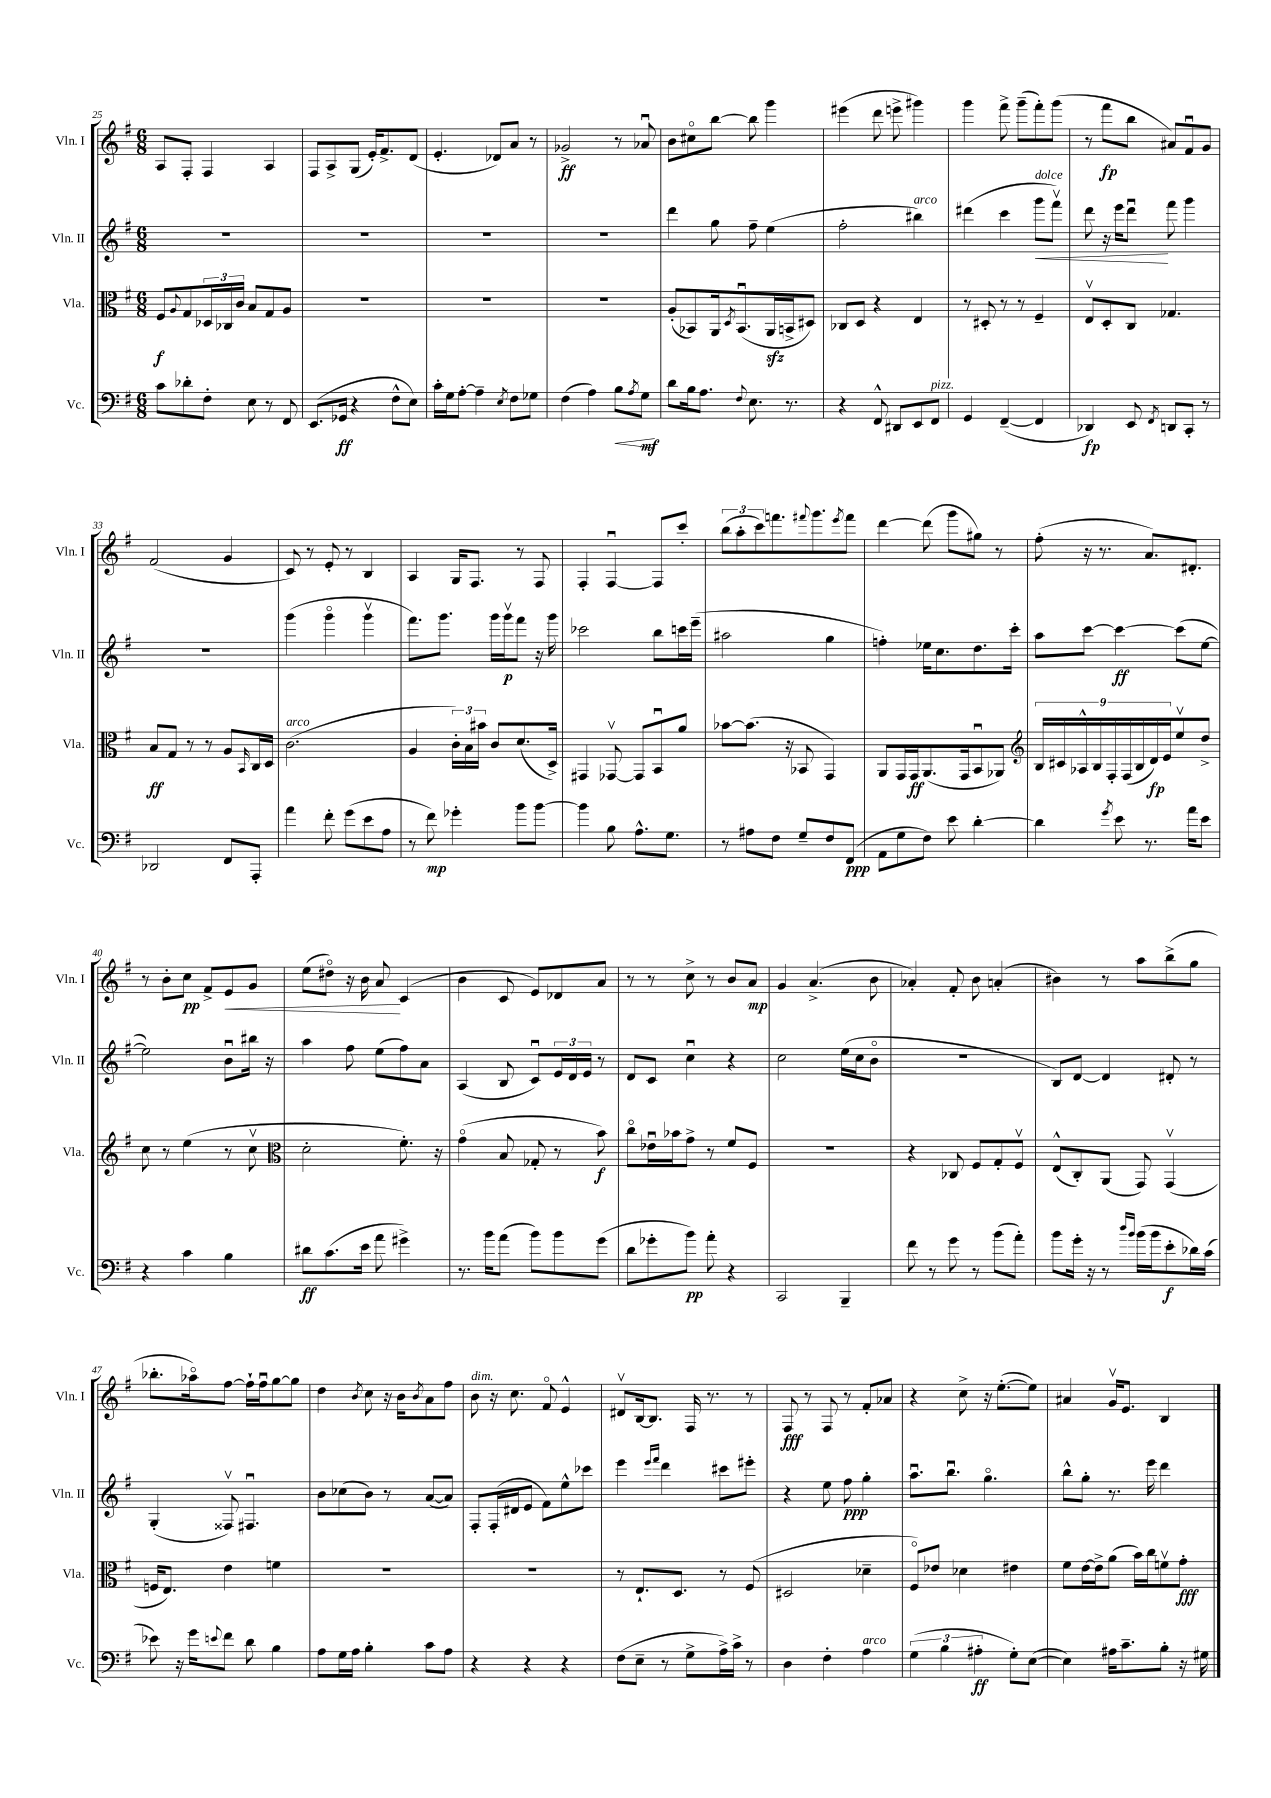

**kern	**kern	**kern	**kern
*staff4	*staff3	*staff2	*staff1
*clefF4	*clefC3	*clefG2	*clefG2
*k[f#]	*k[f#]	*k[f#]	*k[f#]
*M6/8	*M6/8	*M6/8	*M6/8
8c	8F#	2.r	8A
.	8qqA	.	.
8d-'	8G	.	8F#'
8F#'	24D-	.	4F#
.	24C-	.	.
.	24c	.	.
8E	8B	.	.
8r	8G	.	4A
8FF#	8A	.	.
=	=	=	=
(8.EE	2.r	2.r	8F#
.	.	.	8A^
16GG-	.	.	.
4r	.	.	(8G
.	.	.	16e')
.	.	.	8.f#^
8F#^^	.	.	.
8E)	.	.	(8d
=	=	=	=
16c'	2.r	2.r	4.e'
16G	.	.	.
[8A'	.	.	.
4A~]	.	.	.
.	.	.	8d-)
8qE	.	.	.
8F#	.	.	8a
8G-	.	.	8r
=	=	=	=
(4F#	2.r	2.r	2g-^
4A)	.	.	.
8B	.	.	8r
8qA	.	.	.
8G	.	.	8a-u
=	=	=	=
8d	(8A'	4ddd	8b
16B	8BB-)	.	8cc#o
8.A	.	.	.
.	16AA	8gg	[8bb
.	8qD	.	.
.	(8.BB-u	.	.
8qqF#	.	.	.
8.E	.	8ff#~	8bb]
.	16AA	(4ee	4ggg
8.r	16BB^	.	.
.	8D#)	.	.
=	=	=	=
4r	8C-	2ff#'	(4eee#
.	8D	.	.
8FF#^^	4r	.	8ddd
8DD#	.	.	8eee^
8EE	4E	4bb#)	4ggg#)
8FF#	.	.	.
=	=	=	=
4GG	8r	(4ddd#	4ggg
.	8D#'	.	.
([4FF#~	8r	4ccc	8fff#^
.	8r	.	(8ggg~
4FF#]	4F#~	8ggg	8fff#')
.	.	8fff#v)	(8ggg
=	=	=	=
4DD-)	8Ev	8ddd	8r
.	8D'	16r	8fff#
.	.	16eee	.
8EE	8C	8dddu	8bb
8qFF#	.	.	.
8DD	4.G-	8fff#	8a#)
8CC'	.	4ggg	8f#u
8r	.	.	8g
=	=	=	=
2DD-	8B	2.r	(2f#
.	8G	.	.
.	8r	.	.
.	8r	.	.
8FF#	8A	.	4g
.	16qqBB	.	.
8AAA'	16C	.	.
.	16D	.	.
=	=	=	=
4a	(2.c	(4ggg	8c)
.	.	.	8r
8f#'	.	4gggo	8e'
(8g	.	.	8r
8e	.	4gggv	4B
8A	.	.	.
=	=	=	=
8r	4A	8.fff#)	4A
8f#)	.	.	.
.	.	8.ggg	.
4g-'	24c')	.	16G
.	24B	.	.
.	.	.	8.F#
.	24b#	.	.
.	8c	16ggg	.
.	.	16gggv	.
8b	(8.d	8fff#	8r
[8b	.	16r	8F#
.	16D^)	16ggg	.
=	=	=	=
4b]	4GG#	2ccc-	4F#'
8B	[8GG-v	.	[4F#u
8.A^^	8GG-]	.	.
.	8BBu	8bb	8F#]
8.G	.	.	.
.	8a	16ccc	8ccc'
.	.	(16eee~	.
=	=	=	=
8r	[8b-	2aa#	(12bb
.	.	.	12aa'
8A#	(8.b-]	.	.
.	.	.	12ccc)
8F#	.	.	8.fff
.	16r	.	.
8G~	8BB-	.	.
.	.	.	8qqfff#
.	.	.	8.ggg
8F#	4GG)	4gg	.
.	.	.	8qeee
(8FF#	.	.	8fff#
=	=	=	=
8AA	8AA	4ff')	[4ddd
8G	16GG	.	.
.	16GG	.	.
8F#)	(8.AA	16ee-	(8ddd]
.	.	8.cc	.
8e	.	.	8ggg
.	16GG	.	.
[4d'	8BBu	8.dd	8gg#)
.	8AA-)	.	8r
.	.	16ccc'	.
=	=	=	=
*	*clefG2	*	*
4d]	18B	8aa	(8ff#'
.	18c#	.	.
.	18A-^^	.	.
.	.	[8ccc	16r
.	18B	.	.
.	.	.	8.r
.	18F#'	.	.
8qg	.	.	.
8e	.	4ccc_	.
.	(18F#	.	.
.	18B	.	.
8.r	.	.	8.a)
.	18d)	.	.
.	18e	.	.
.	8eev	(8ccc]	.
16a	.	.	8.d#'
8e	8dd^	[8ee	.
=	=	=	=
4r	8cc	2ee])	8r
.	8r	.	8b'
4c	(4ee	.	8cc
.	.	.	8f#^
4B	8r	8bu	8e
.	8ccv	16bb#	8g
.	.	16r	.
=	=	=	=
*	*clefC3	*	*
8d#	2d'	4aa	(8ee
(8.c	.	.	8dd#o)
.	.	8ff#	16r
16e	.	.	16b
8a	.	(8ee	8a
4g#^)	8.f#')	8ff#)	(4c
.	.	8a	.
.	16r	.	.
=	=	=	=
8.r	(4go	(4A	4b
16b	.	.	.
(8a	8B	8B	8c
8b)	8G-'	8cu)	8e)
8b	8r	24e	8d-
.	.	24d	.
.	.	24e	.
(8g	8b)	8r	8a
=	=	=	=
8d	8cco	8d	8r
8g-'	16e-u	8c	8r
.	16b-	.	.
8b)	8g^	4ccu	8cc^
8a'	8r	.	8r
4r	8f#	4r	8b
.	8F#	.	8a
=	=	=	=
2CC	2.r	2cc	4g
.	.	.	(4.a^
4BBB~	.	(16ee	.
.	.	16cc	.
.	.	8bo	8b
=	=	=	=
8f#	4r	2.r	4a-')
8r	.	.	.
8g	8C-	.	8f#'
8r	8F#	.	8b
(8b	8G'	.	(4a'
8a')	8F#v	.	.
=	=	=	=
8b	(8E^^	8B)	4b#)
16g'	8C')	[8d	.
16r	.	.	.
8r	(8AA	4d]	8r
16qqdd	.	.	.
16qqb	.	.	.
(16b	8GG)	.	8aa
16b	.	.	.
8e'	(4GGv	8d#'	(8bb^
16d-)	.	8r	8gg
(16c	.	.	.
=	=	=	=
8e-)	16F	(4G'	8.bb-'
.	8.E)	.	.
16r	.	.	.
16g	.	.	16aa-o)
8qqe	.	.	.
8f#	4e	8F##v)	[8ff#
8d	.	4.F#u	16ff#`]
.	.	.	16ff#u
4B	4f	.	[8gg
.	.	.	8gg]
=	=	=	=
8A	2.r	8b	4dd
16G	.	(8cc-	.
16A	.	.	.
.	.	.	8qb
4B'	.	8b)	8cc
.	.	8r	16r
.	.	.	16b
.	.	.	8qb
8c	.	([8a	8a
8A	.	8a])	8ff#
=	=	=	=
4r	2.r	8F#'	8b
.	.	(16F#'	16r
.	.	16d#	8.cc
4r	.	8e	.
.	.	8f#)	8f#o
4r	.	8ee^^	4e^^
.	.	8ccc-	.
=	=	=	=
(8F#	8r	4eee	8d#v
8E~	8.E`	.	[16B
.	.	.	8.B]
.	.	16qqeee	.
.	.	16qqfff#	.
8r	.	4ddd	.
.	8.D	.	.
8G^	.	.	16F#
.	.	.	8.r
16A^)	8r	8ccc#	.
16c^	.	.	.
8r	(8F#	8eee#'	8r
=	=	=	=
4D	2D#	4r	8F#
.	.	.	8r
4F#'	.	8ee	8F#
.	.	8ff#	8r
4A	4d-~	4gg'	8f#'
.	.	.	8a-
=	=	=	=
(6G	8F#o)	8.aau	4r
.	8e-	.	.
6B	.	.	.
.	.	8.bbu	.
.	4d-	.	8cc^
6A#'	.	.	.
.	.	4.ggo	16r
.	.	.	([8.ee'
8G')	4e#	.	.
([8E	.	.	8ee])
=	=	=	=
4E])	8f#	8bb^^	4a#
.	[16e	8gg'	.
.	16e^]	.	.
16A#	(8a	8.r	16gv
8.c~	.	.	8.e
.	16b)	.	.
.	16cc	16eee	.
8B'	8fv	4ddd	4B
16r	8g'	.	.
16G#	.	.	.
==	==	==	==
*-	*-	*-	*-
